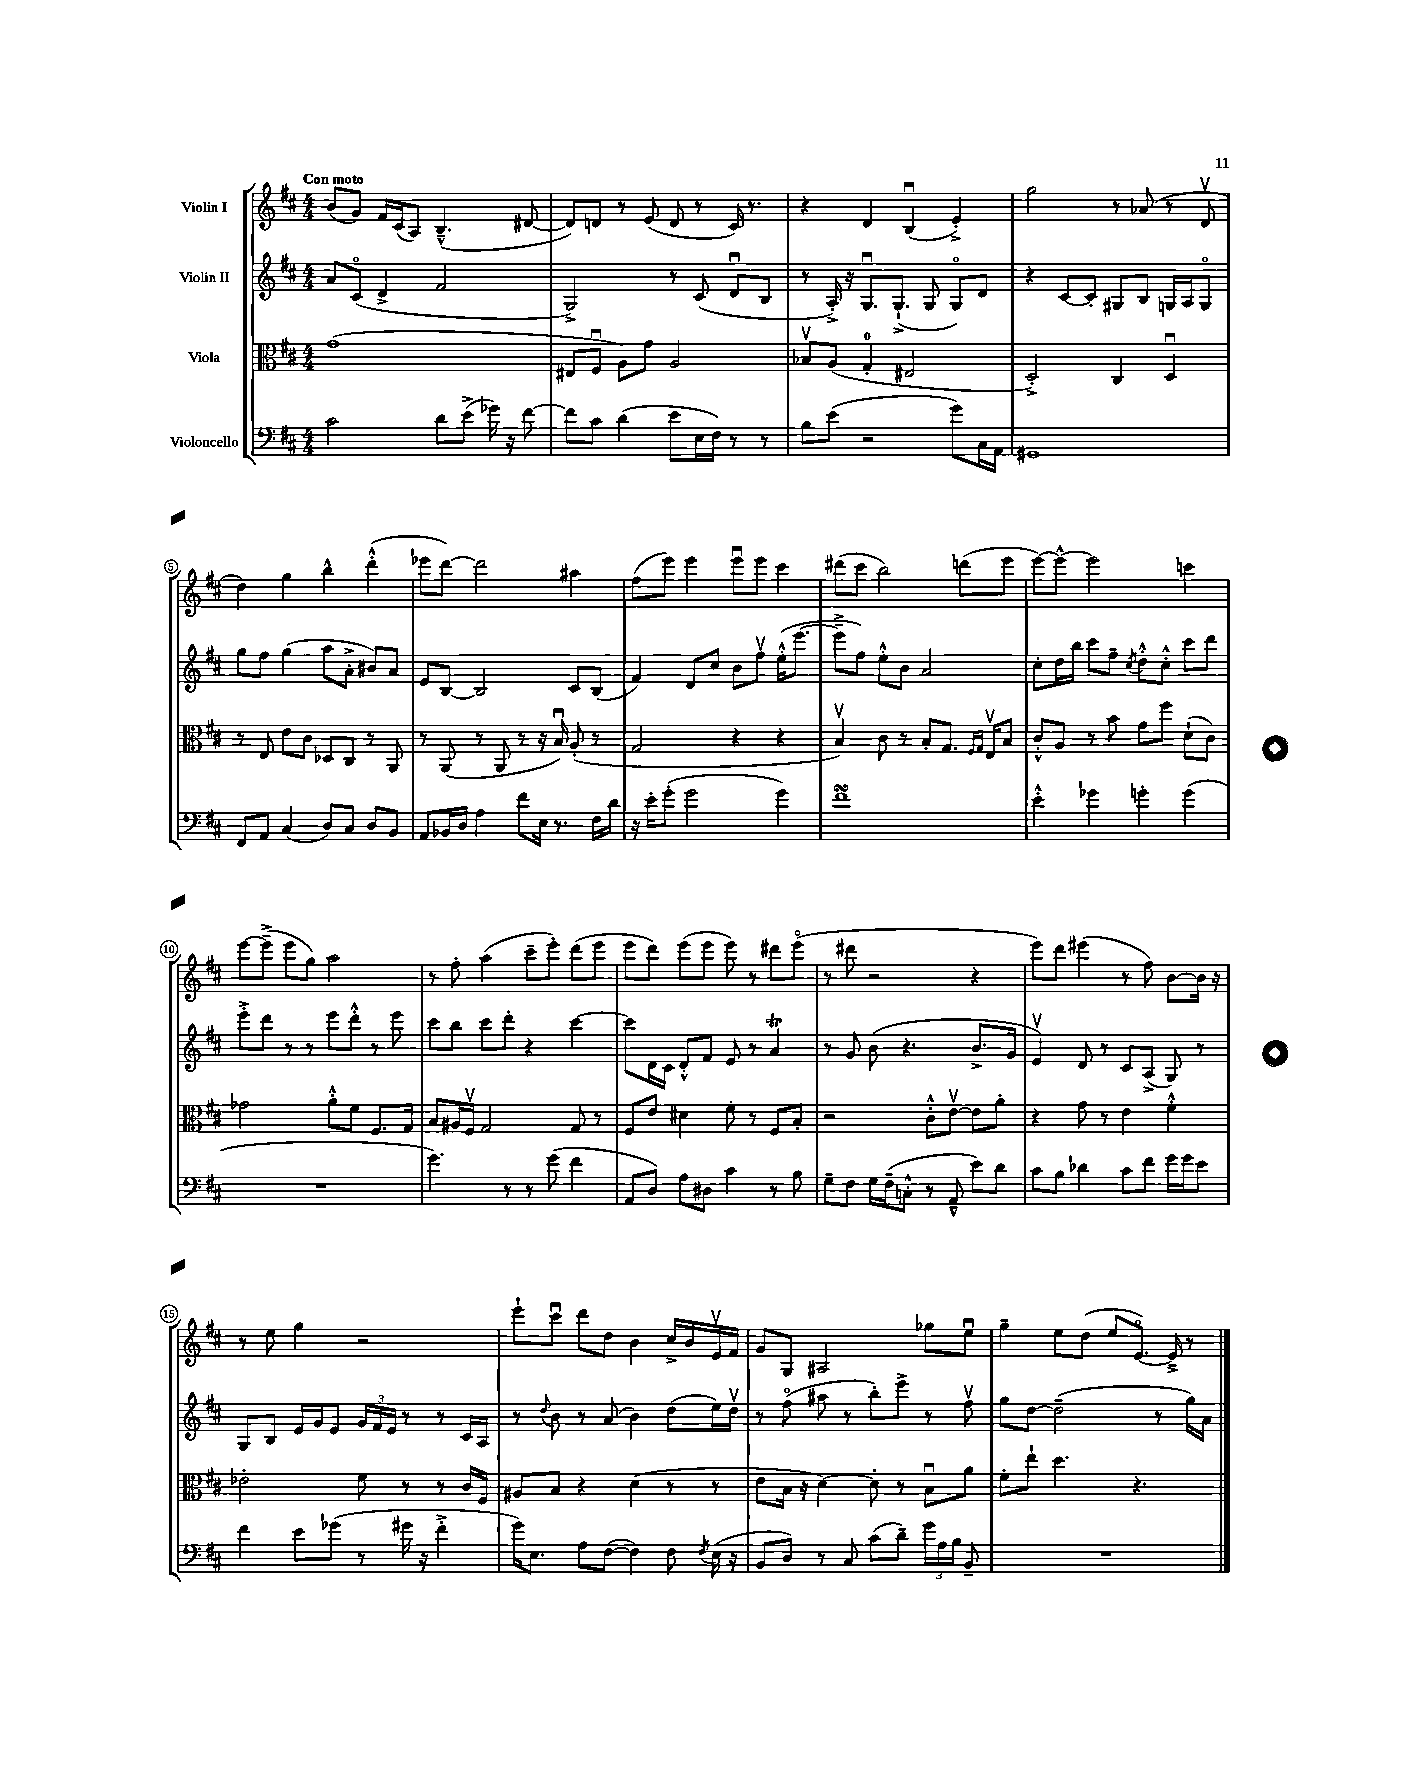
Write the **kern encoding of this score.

**kern	**kern	**kern	**kern
*part4	*part3	*part2	*part1
*staff4	*staff3	*staff2	*staff1
*I"Violoncello	*I"Viola	*I"Violin II	*I"Violin I
*clefF4	*clefC3	*clefG2	*clefG2
*k[f#c#]	*k[f#c#]	*k[f#c#]	*k[f#c#]
*M4/4	*M4/4	*M4/4	*M4/4
=1	=1	=1	=1
!	!	!	!LO:TX:a:B:t=Con moto
2c#\	(1g	8a/L	(8b/L
.	.	(8c#/J	8g/J)
.	.	4d^/	16f#/LL
.	.	.	(16c#/J
.	.	.	8A/J)
8d\L	.	2f#/	(4.B~^^/
(8e^\J	.	.	.
16g-X\)	.	.	.
16r	.	.	.
[8f#\	.	.	[8d#X/
=2	=2	=2	=2
8f#\L]	8E#X/L	2G^/)	8d#/L])
8c#\J	8F#u/J	.	8dn/J
(4d\	8A\L)	.	8r
.	8g\J	.	(8e/
8e\L	2A/	8r	8d/
16E\L	.	(8c#/	8r
16F#\JJ)	.	.	.
8r	.	8du/L	16c#/)
.	.	.	8.r
8r	.	8B/J	.
=3	=3	=3	=3
8B\L	8B-Xv/L	8r	4r
(8e\J	(8A/J	16A'^/)	.
.	.	16r	.
2r	4G'/	8.Gu/L	4d/
.	.	(8.G`^/J	.
.	2E#X/	.	(4Bu/
.	.	8G/	.
8g\L)	.	8G/L)	4e'^/)
16C#\L	.	8d/J	.
16AA\JJ	.	.	.
=4	=4	=4	=4
1GG#X	2D'^/)	4r	2gg\
.	.	[8c#/L	.
.	.	8c#'/J]	.
.	4C#/	8G#X/L	8r
.	.	8B/J	(8a-X/
.	4Du/	16Gn/LL	8r
.	.	16A/J	.
.	.	8G/J	8dv/
!!LO:LB:g=z
=5	=5	=5	=5
8FF#/L	8r	8gg\L	4dd\)
8AA/J	8E/	8ff#\J	.
(4C#/	8e\L	(4gg\	4gg\
.	8c#\J	.	.
8D/L)	8D-X/L	8aa\L	4bb^^\
8C#/J	8C#/J	8a'^\J	.
8D/L	8r	8b#X/L)	(4ddd'^^\
8BB/J	8AA/	8a/J	.
=6	=6	=6	=6
8AA/L	8r	8e/L	8eee-X\L
16BB-X/L	(8AA/	[8B/J	[8ddd\J)
16D/JJ	.	.	.
4A\	8r	2B/]	2ddd\]
.	8AA/	.	.
8f#\L	8r	.	.
16E\Jk	16r	.	.
8.r	16Bu/)	.	.
.	(8A'/	8c#/L	4aa#X\
16F#\LL	8r	(8B/J	.
16d\JJ	.	.	.
=7	=7	=7	=7
16r	2G/	4f#/)	(8ff#\L
16e'\KL	.	.	.
(8g'\J	.	.	8eee\J)
2g\	.	8d/L	4eee\
.	.	8cc#/J	.
.	4r	8b\L	8eeeu\L
.	.	8ff#v\J	8eee\J
4g\)	4r	(16ee'^^\KL	4ccc#\
.	.	[8.eee\J	.
=8	=8	=8	=8
1f#sSsS	4Bv/)	8eee~^\L]	(8ddd#X\L
.	.	8ff#\J)	8ccc#\J
.	8c#\	8ee'^^\L	2bb\)
.	8r	8b\J	.
.	8B'/L	2a/	.
.	8.G/J	.	.
.	.	.	(8dddn\L
.	16qqF#/LL	.	.
.	16qqG/JJ	.	.
.	16Ev/KL	.	.
.	8B/J	.	8eee\J
=9	=9	=9	=9
4e'^^\	8c#'^^/L	8cc#'\L	[8eee\L)
.	8A/J	16dd\L	8eee^^\J_
.	.	16bb\JJ	.
4g-X\	8r	8ccc#\L	2eee\]
.	8b\	8ff#~\J	.
.	.	8qcc#/	.
4gn'\	8g\L	8dd'^^\L	.
.	8ff#\J	8cc#'^^\J	.
(4g\	(8d`\L	8ccc#\L	4cccn\
.	8c#\J)	8ddd\J	.
!!LO:LB:g=z
=10	=10	=10	=10
1r	2g-X\	8eee'^\L	[8eee\L
.	.	8ddd\J	(8eee~^\J]
.	.	8r	8eee\L
.	.	8r	8gg\J)
.	8a'^^\L	8eee\L	2aa\
.	8f#\J	8ddd'^^\J	.
.	8.F#/L	8r	.
.	.	8eee\	.
.	16G/Jk	.	.
=11	=11	=11	=11
4.g\)	8B/L	8ccc#\L	8r
.	16A#X/L	8bb\J	8ff#'\
.	16F#v/JJ	.	.
.	2G/	8ccc#\L	(4aa\
8r	.	8ddd'\J	.
8r	.	4r	8ccc#~\L
(8g\	.	.	8eee'\J)
4f#\	8G/	[4ccc#\	(8ddd\L
.	8r	.	8eee\J
=12	=12	=12	=12
8AA/L	8F#/L	8ccc#\L]	8eee\L
8D/J)	8e/J	16d\L	8ddd\J)
.	.	16c#\JJ	.
8A\L	4d#X\	8d'^^/L	(8eee\L
8D#X\J	.	8f#/J	8eee\J
4c#\	8f#'\	8e/	8eee\)
.	8r	8r	8r
8r	8F#/L	4aT/	8ddd#X\L
8B\	8B'/J	.	(8eee\J
=13	=13	=13	=13
8G~\L	2r	8r	8r
8F#\J	.	8g/	8ddd#X\
16G\LL	.	(8b\	2r
(16F#~\J	.	.	.
8Cn'^^\J	.	4.r	.
8r	8c#'^^\L	.	.
8AA~^^/	[8ev\J	.	.
8e\L)	8e\L]	8.b^/L	4r
8d\J	8a'\J	.	.
.	.	16g/Jk	.
=14	=14	=14	=14
8c#\L	4r	4ev/)	8eee\L)
8B\J	.	.	8ddd\J
4d-X\	8g\	8d/	(4eee#X\
.	8r	8r	.
8c#\L	4e\	8c#/L	8r
8f#\J	.	(8A^/J	8ff#\)
16g\LL	4f#'^^\	8G/)	[8b\L
16g\J	.	.	.
8e\J	.	8r	16b\Jk]
.	.	.	16r
!!LO:LB:g=z
=15	=15	=15	=15
4f#\	2e-X'\	8G/L	8r
.	.	8B/J	8ee\
8e\L	.	16e/LL	4gg\
.	.	16g/J	.
(8g-X\J	.	8e/J	.
8r	8f#\	24g/LL	2r
.	.	24f#/	.
.	.	24e/JJ	.
16g#X\	8r	8r	.
16r	.	.	.
4f#'^\	8r	8r	.
.	16c#/LL	16c#/LL	.
.	16F#/JJ	16A/JJ	.
=16	=16	=16	=16
16g\KL)	8A#X/L	8r	8eee`\L
8.E\J	.	.	.
.	.	8qqdd/	.
.	8B/J	8b\	8ccc#u\J
8A\L	4r	8r	8ddd\L
([8F#\J	.	(8a/	8dd\J
4F#\])	(4d\	4b\)	4b\
8F#\	8r	(8dd\L	16cc#^/LL
.	.	.	16b/
8qF#/	.	.	.
(16E\	8r	16ee\L)	16ev/
16r	.	16ddv\JJ	16f#/JJ
=17	=17	=17	=17
8BB/L	8e\L	8r	8g/L
8D/J)	16B\Jk	(8ff#\	8G/J
.	16r	.	.
8r	[4d\)	8aa#X\	2A#X/
8C#/	.	8r	.
(8c#\L	8d'\]	8bb'\L)	.
8d~\J)	8r	8eee^\J	.
24g\LL	8Bu\L	8r	8gg-X\L
24A\	.	.	.
24B\JJ	.	.	.
8BB~/	8a\J	8ff#v\	8eeu\J
=18	=18	=18	=18
1r	8f#'\L	8gg\L	4gg~\
.	8ee`\J	[8dd\J	.
.	4.dd\	(2dd~\]	8ee\L
.	.	.	(8dd\J
.	.	.	8ee/L
.	4.r	.	[8.e/J)
.	.	8r	.
.	.	.	16e~^/]
.	.	16gg\LL)	8r
.	.	16a\JJ	.
==	==	==	==
*-	*-	*-	*-
